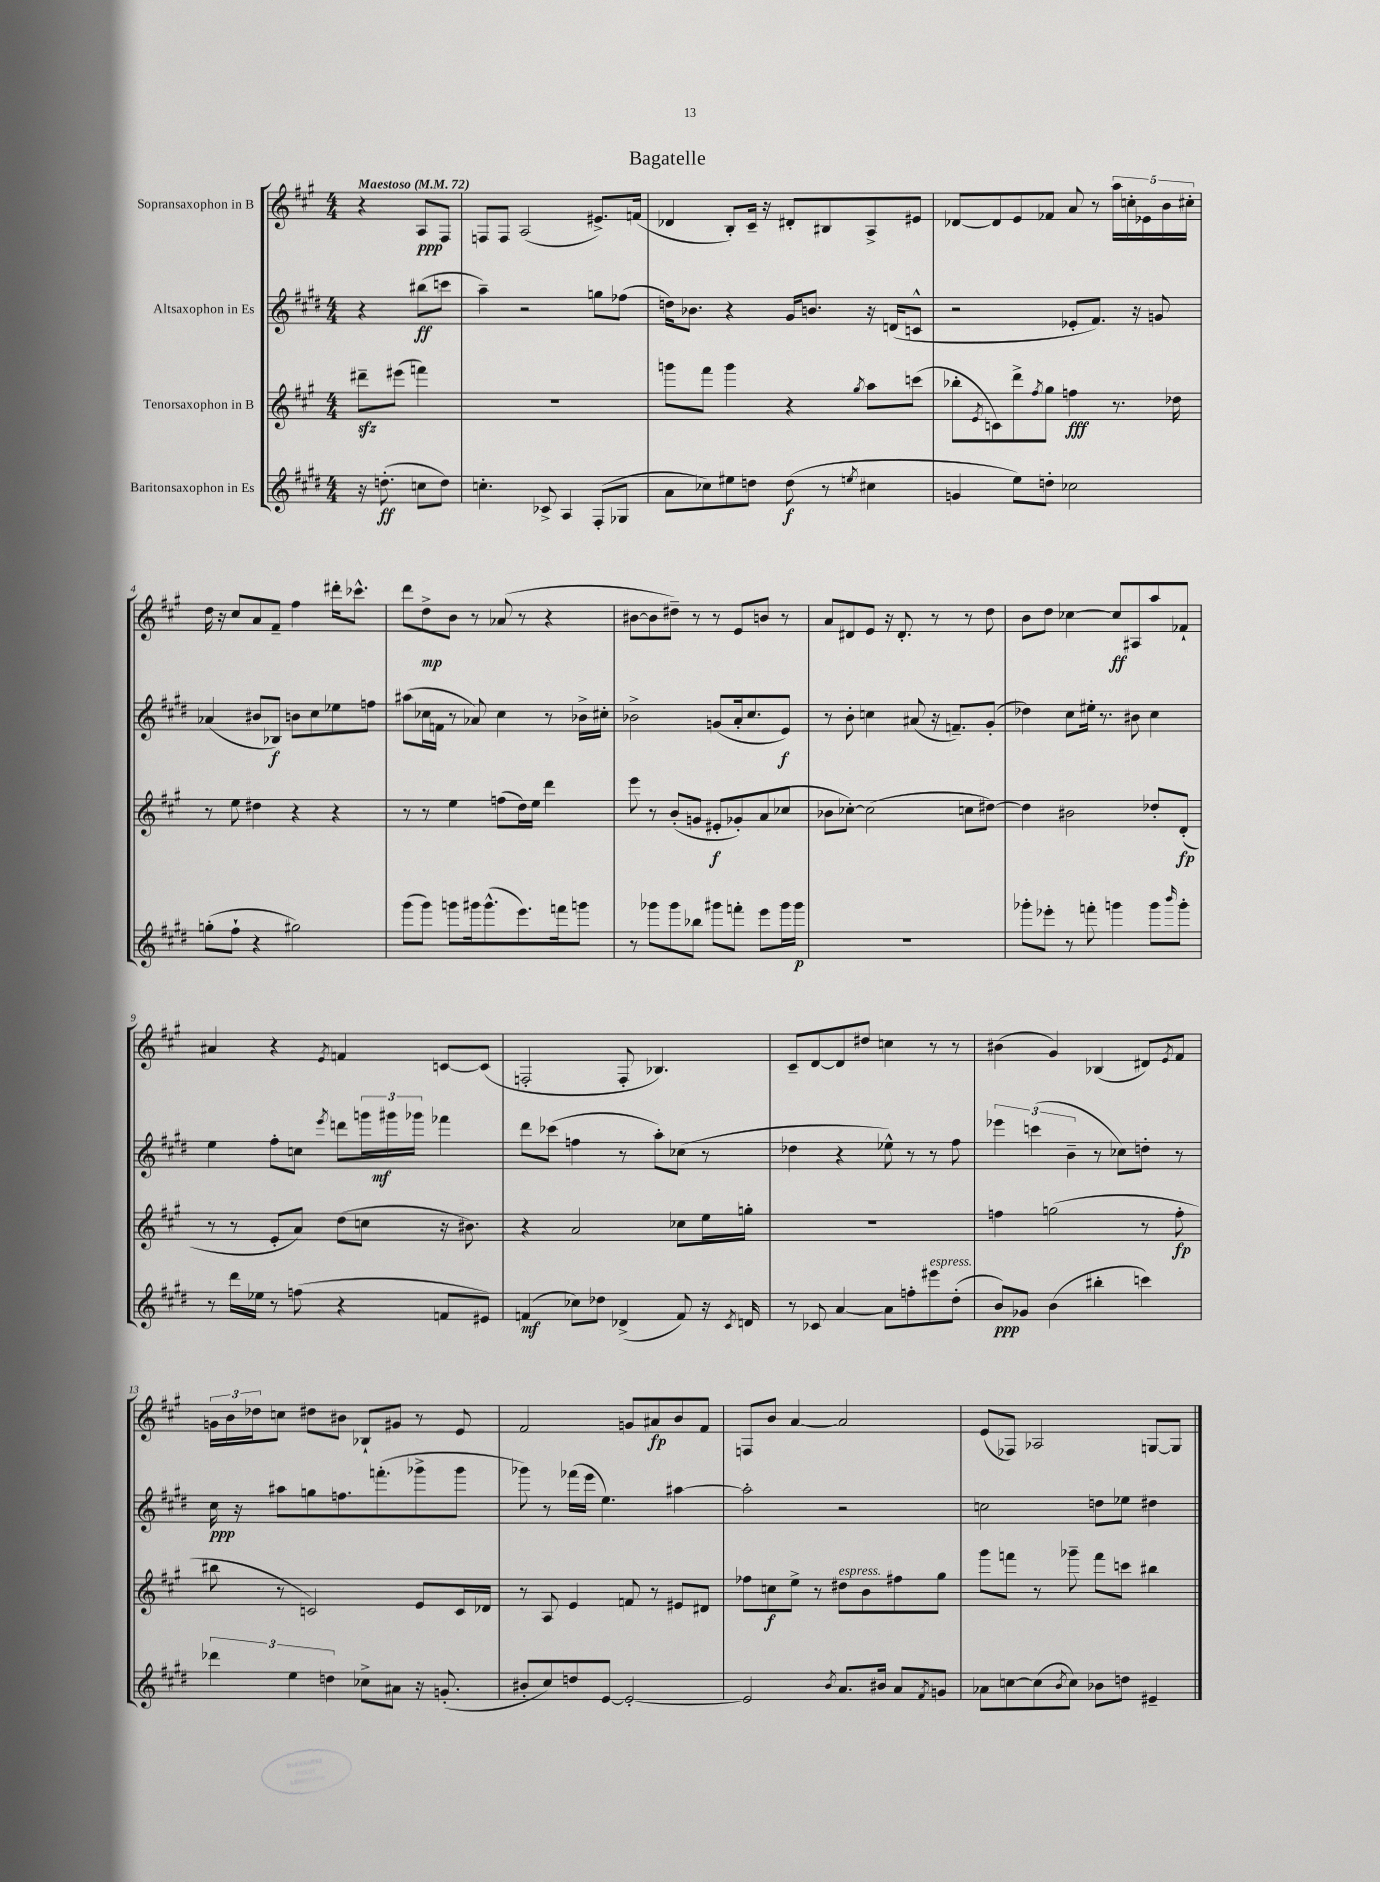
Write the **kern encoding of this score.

**kern	**kern	**kern	**kern
*staff4	*staff3	*staff2	*staff1
*clefG2	*clefG2	*clefG2	*clefG2
*k[f#c#g#d#]	*k[f#c#g#]	*k[f#c#g#d#]	*k[f#c#g#]
*M4/4	*M4/4	*M4/4	*M4/4
*MM72	*MM72	*MM72	*MM72
16r	8ddd#~	4r	4r
(8.dd'	.	.	.
.	(8eee#	.	.
8cc	4fff)	(8bb#	8A
8dd)	.	8ccc	8F#
=	=	=	=
4.cc'	1r	4aa~)	8F
.	.	.	8F
.	.	2r	(2A
8c-^	.	.	.
4A	.	.	.
(8F#'	.	8gg	8.e#^)
8G-	.	(8ff-	.
.	.	.	(16f
=	=	=	=
8a	8ggg	16dd)	4d-
.	.	8.b-	.
8cc-)	8fff#	.	.
8ee#	4ggg	4r	8B')
8dd	.	.	16c#~
.	.	.	16r
(8dd	4r	16g#	8d#'
.	.	8.b	.
8r	.	.	8B#
8qee	8qgg#	.	.
4cc#	8aa	16r	8A^
.	.	(16d	.
.	(8ccc	8c^^	8e#
=	=	=	=
4g	8bb-'	2r	[8d-
.	8qe	.	.
.	8c)	.	8d-]
8ee)	8ddd^	.	8e
.	8qff#	.	.
8dd'	8gg#	.	8f-
2cc-	4ff	8e-'	8a
.	.	8.f#)	8r
.	8.r	.	20aa
.	.	.	20cc'
.	.	16r	.
.	.	.	20e-
.	.	8g	.
.	.	.	20b
.	16dd-	.	.
.	.	.	20cc#'
=	=	=	=
(8gg'	8r	(4a-	16dd
.	.	.	16r
8ff#`	8ee	.	8cc#
4r	4dd#	8b#	8a
.	.	8B-)	8f#~
2gg#)	4r	8b	4ff#
.	.	8cc#	.
.	4r	8ee-	16ddd#'
.	.	.	8.ccc-^^
.	.	8ff	.
=	=	=	=
(8ggg#	8r	(8aa#	8ddd
8ggg#)	8r	16cc-	8dd^
.	.	16f	.
8ggg	4ee	8r	8b
16ggg#	.	8a-)	8r
(8.ggg#^^	.	.	.
.	(8ff	4cc-	(8a-
8.eee)	16dd)	.	8r
.	16ee	.	.
.	4ddd	8r	4r
16fff	.	.	.
8ggg	.	16b-^	.
.	.	16cc#'	.
=	=	=	=
8r	8eee	2b-^	[8b#
8ggg-	8r	.	8b#]
8ggg-	(8b'	.	8dd#~)
8bb-	8g	.	8r
8ggg#	8e#'	(8g	8r
8fff'	8g-')	16a'	8e
.	.	8.cc#	.
8eee	(8a	.	8b
16ggg#	8cc-	8e)	8r
16ggg#	.	.	.
=	=	=	=
1r	8b-	8r	8a
.	[8cc-')	8b'	8d#
.	(2cc-]	4cc	8e
.	.	.	16r
.	.	.	8.d#'
.	.	(8a#	.
.	.	16r	8r
.	.	8.f~)	.
.	8cc	.	8r
.	[8dd#)	(8g#'	8dd
=	=	=	=
8ggg-'	4dd#]	4dd-)	8b
8eee-'	.	.	8dd
8r	2b#	8cc#	[4cc-
8fff'	.	16ee#'	.
.	.	8.r	.
4ggg	.	.	8cc-]
.	.	8b#	8A#
8ggg	8dd-'	4cc#	8aa
16qqbbb	.	.	.
8ggg'	(8d'	.	8f-`
=	=	=	=
8r	8r	4ee	4a#
16ddd#	8r	.	.
16ee-	.	.	.
8r	8e'	8ff#'	4r
(8ff	8a)	8cc	.
.	.	8qeee	8qe
4r	(8dd	8ddd	4f
.	8cc	24ggg	.
.	.	24ggg#	.
.	.	24ggg-	.
8f	16r	4fff-	[8c
.	8.b#)	.	.
8e#)	.	.	(8c]
=	=	=	=
(4f	4r	8ddd#	2F'
.	.	(8ccc-	.
8cc-)	2a	4ff	.
8dd-	.	.	.
(4d-^	.	8r	8F'
.	.	8aa')	4.B-)
8f)	8cc-	(8cc-	.
16r	16ee	8r	.
8qc#	.	.	.
16d	16gg'	.	.
=	=	=	=
8r	1r	4dd-	8c#~
8c-	.	.	[8d
[4a	.	4r	8d]
.	.	.	8dd#
8a]	.	8ee-^^)	4cc
8ff'	.	8r	.
8eee#	.	8r	8r
(8dd#'	.	8ff#	8r
=	=	=	=
8b)	4ff	6eee-	(4b#
8g-	.	.	.
.	.	(6ccc	.
(4b	(2gg	.	4g#)
.	.	6b~	.
4bb#'	.	8r	(4B-
.	.	8cc-)	.
4ccc)	8r	8dd'	8d#)
.	.	.	8qe
.	8ff'	8r	8f#
=	=	=	=
6ddd-	8bb#	16cc#	24g
.	.	.	24b
.	.	16r	.
.	.	.	24dd-
.	8r	8aa#	8cc
6ee	.	.	.
.	2c)	8gg	8dd#
6dd	.	.	.
.	.	8.ff	8b#
8cc-^	.	.	8B-`
.	.	(8.fff'	.
8a#	.	.	8g#
16r	8e	8ggg-^	8r
(8.g'	.	.	.
.	16c	8ggg-	8e
.	16d-	.	.
=	=	=	=
8b#'	8r	8ggg-)	2f#
8cc#)	8A	8r	.
8dd	4e	(16fff-	.
.	.	16eee	.
[8e	.	4.ee)	.
2e'_	8f	.	8g
.	8r	.	8a#
.	8e#	[4aa#	8b
.	8d#	.	8f#
=	=	=	=
2e]	8ff-	2aa#']	8F
.	8cc	.	8b
.	8ee^	.	[4a
.	8r	.	.
8qb	.	.	.
8.a	8dd#	2r	2a]
.	8b	.	.
16b#	.	.	.
8a	8ff#	.	.
8qf#	.	.	.
8g	8gg#	.	.
=	=	=	=
8a-	8ggg#	2cc	(8e
[8cc	8fff	.	8F-)
(8cc]	8r	.	2A-
8qb	.	.	.
8cc)	8ggg-~	.	.
8b-	8fff	8dd	.
8dd	8ccc	8ee-	.
4e#~	4bb#	4dd#	[8G
.	.	.	8G]
==	==	==	==
*-	*-	*-	*-
